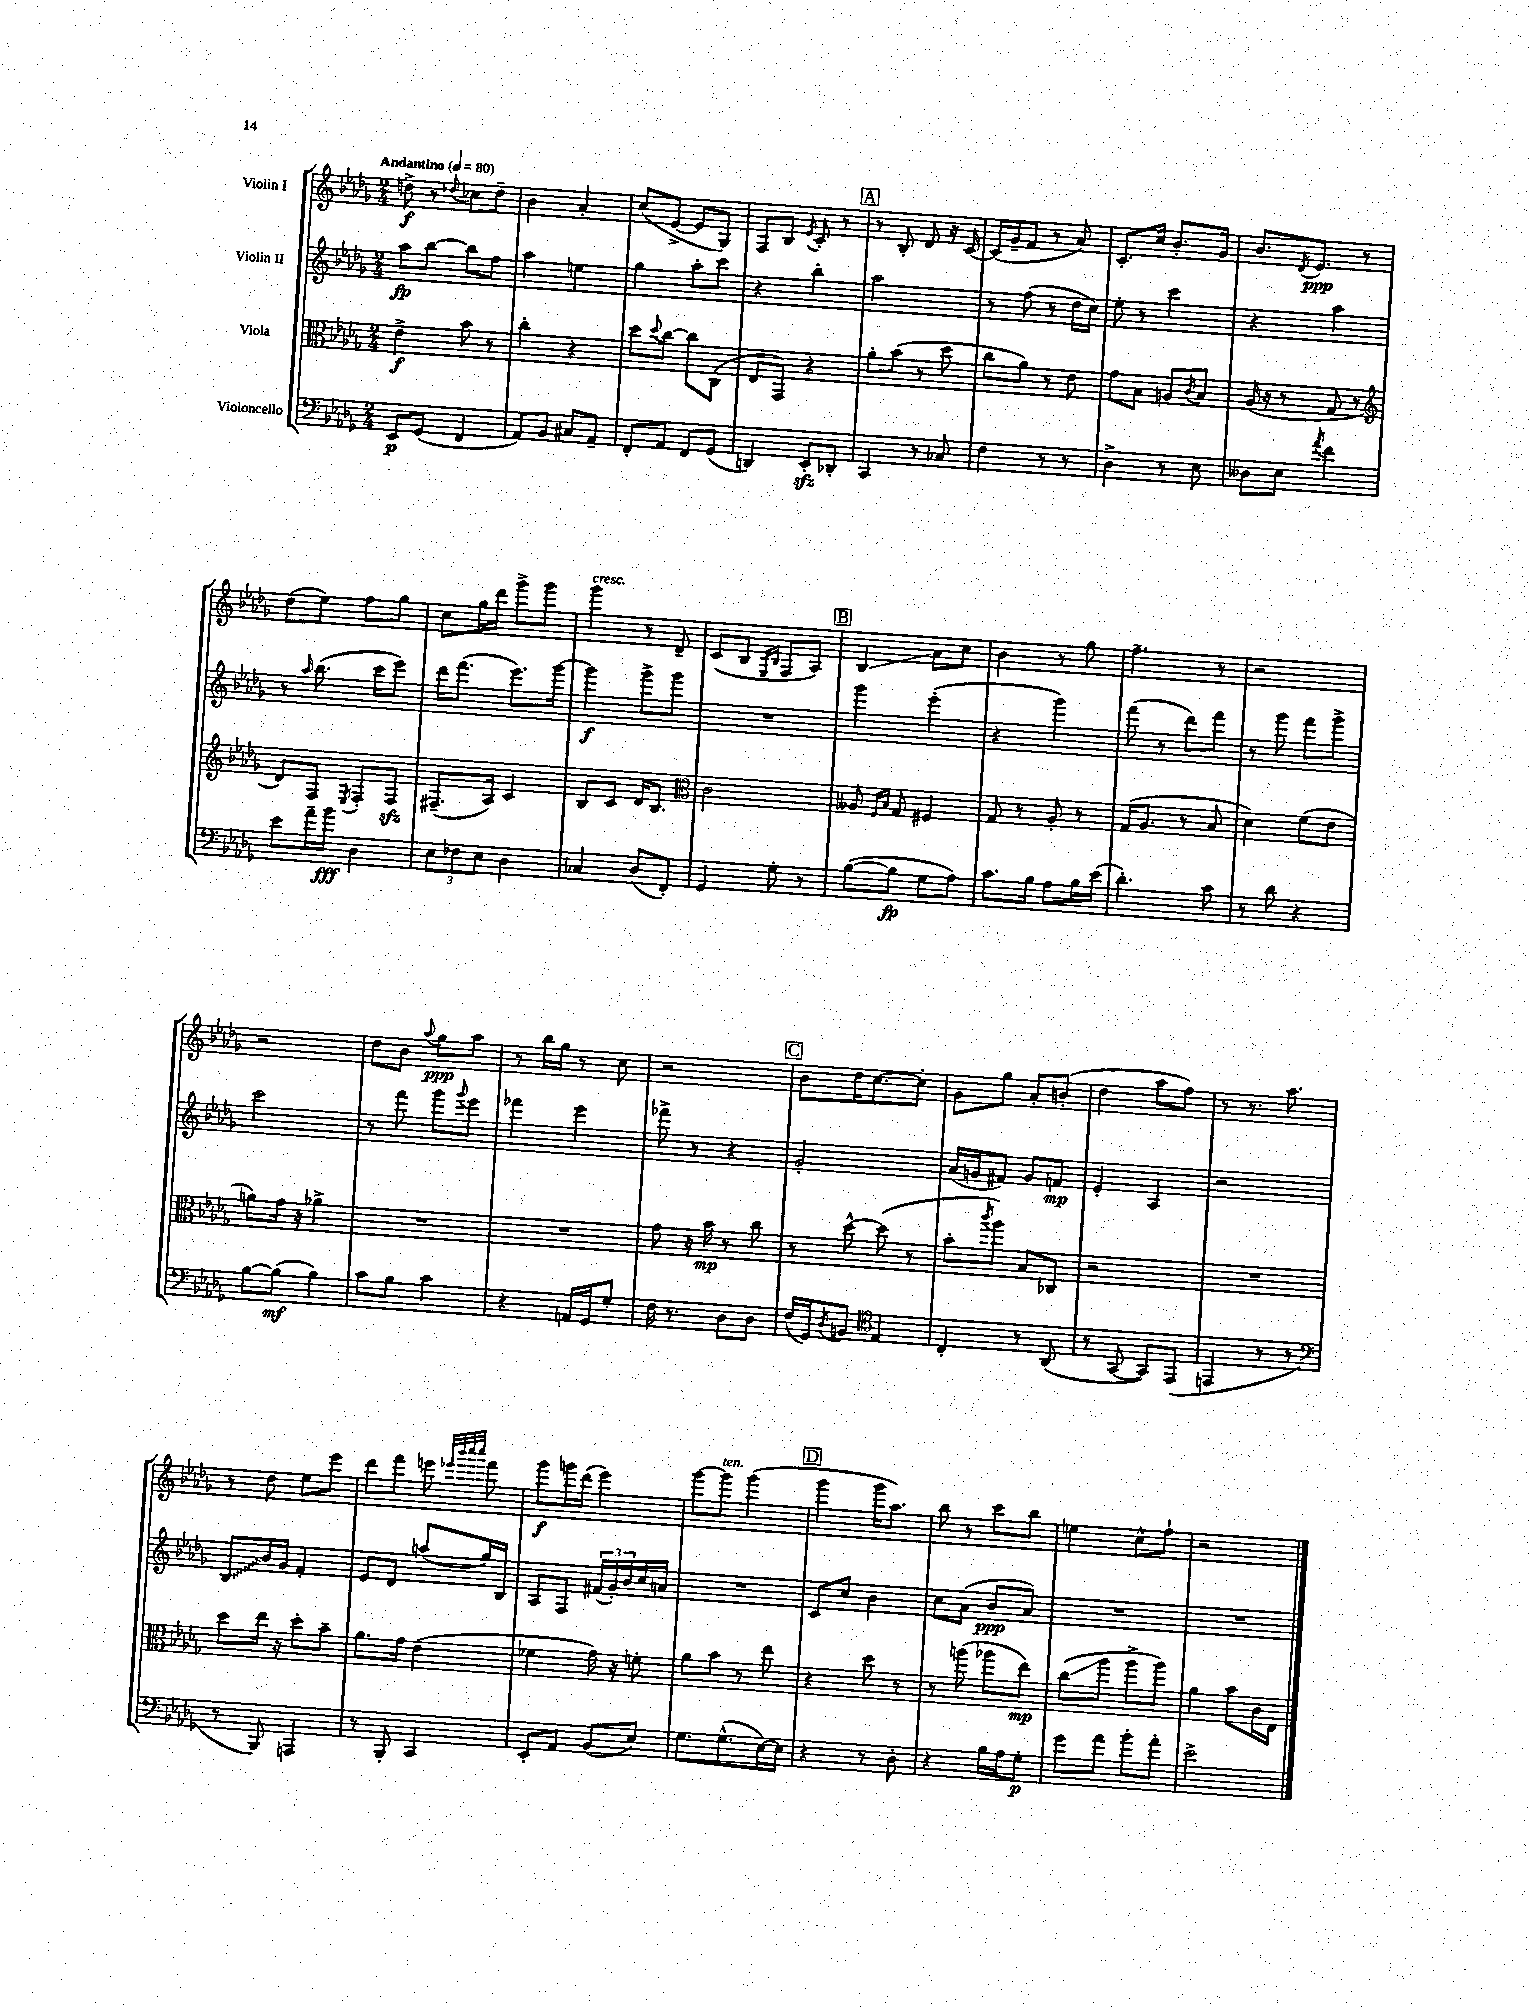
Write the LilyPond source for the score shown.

<<
\new StaffGroup <<
\new Staff = "s0" \with { instrumentName = "Violin I" } {
    \clef treble \key des \major \numericTimeSignature \time 2/4 \tempo "Andantino" 4 = 80
    d''8->\f r8 \appoggiatura { des''8 } ces''8 des''8-- |
    bes'4 aes'4-. |
    c''8( ees'8~-> ees'8 ges8) |
    f8 bes8 \acciaccatura { ees'8 } c'8-. r8 |
    \mark \markup { \box "A" } r8 bes8-. des'8 r16 c'16~ |
    c'16( ges'16-- f'8 r8 aes'8) |
    c'8.-. c''16 bes'8.-. ges'16 |
    bes'8. \acciaccatura { des'8 } ees'8.\ppp r8 |
    des''8( ees''8) f''8 ges''8 |
    c''8 ges''16 des'''16 ges'''8-> ges'''8 |
    ges'''4^\markup { \italic "cresc." } r8 des'8-- |
    c'8( bes8 \grace { ees16 bes16 } f8 aes8) |
    \mark \markup { \box "B" } bes4\glissando aes'8 c''8 |
    bes'4 r8 ges''8 |
    f''4.-- r8 |
    r2 |
    r2 |
    des''8 bes'8 \appoggiatura { aes''8 } ges''8\ppp aes''8 |
    r8 bes''16 ges''16 r8 c''8 |
    r2 |
    \mark \markup { \box "C" } bes'8 des''16 c''8.~ c''8-. |
    ges'8 ges''8 aes'8-. b'8-.( |
    des''4 aes''8 f''8) |
    r8 r8. aes''8. |
    r8 des''8 ees''8 ees'''8 |
    des'''8 f'''8 e'''8 \grace { ees'''32 bes'''32 c''''32 c''''32 } f'''8 |
    ges'''8\f g'''16 des'''16( ees'''4) |
    ges'''8~ ges'''8^\markup { \italic "ten." } ges'''4( |
    \mark \markup { \box "D" } ges'''4 ges'''16 aes''8.) |
    bes''8 r8 c'''8 bes''8 |
    e''4 c''8-^ f''8-! |
    r2 \bar "|." |
}
\new Staff = "s1" \with { instrumentName = "Violin II" } {
    \clef treble \key des \major \numericTimeSignature \time 2/4
    aes''8\fp bes''8~ bes''8 f''8 |
    aes''4 e''4 |
    ges''4 aes''8-. c'''8 |
    r4 bes''4-. |
    \mark \markup { \box "A" } aes''2 |
    r8 f''8( r8 des''16 c''16) |
    ees''8-. r8 c'''4 |
    r4 aes''4 |
    r8 \grace { aes''16 } bes''8.( c'''16 ees'''8) |
    des'''16 f'''8.( ees'''8.) ges'''16~ |
    ges'''4\f ges'''8-> ges'''8 |
    R2 |
    \mark \markup { \box "B" } ges'''4 ees'''4-.( |
    r4 ges'''4) |
    f'''8( r8 des'''8) f'''8 |
    r8 ges'''8 f'''8 ges'''8-> |
    c'''2 |
    r8 f'''8 ges'''8 \appoggiatura { ges'''8 } ees'''8 |
    fes'''4 ees'''4 |
    fes'''8-> r8 r4 |
    \mark \markup { \box "C" } ges'2-. |
    aes'16( g'16 fis'8) g'8 f'8\mp |
    ees'4-. aes4 |
    r2 |
    \once \override Glissando.style = #'zigzag bes8\glissando bes'16 ges'16 f'4-. |
    ees'8 des'8 a''8( ges''16) bes16 |
    aes8 f8 \tuplet 3/2 { fis'16( ges'16-.) bes'16 } c''16 a'16 |
    R2 |
    \mark \markup { \box "D" } c'8 c''8 bes'4 |
    c''8 aes'8( bes'8\ppp aes'8) |
    R2 |
    R2 \bar "|." |
}
\new Staff = "s2" \with { instrumentName = "Viola" } {
    \clef alto \key des \major \numericTimeSignature \time 2/4
    ees'4->\f bes'8 r8 |
    c''4-. r4 |
    des''8 \appoggiatura { des''8 } c''8~ c''8 c8( |
    ees8 ges,8) r4 |
    \mark \markup { \box "A" } aes'8-. bes'8( r8 des''8 |
    c''8 aes'8) r8 ees'8 |
    ges'8 bes8 a8 \acciaccatura { c'8 } bes8 |
    aes16( r16 r8 ges8 r8 |
    \clef treble des'8) f8 \acciaccatura { ees8 } f8-. f8\sfz |
    fis8.--( aes16) c'4 |
    bes8 c'8 des'16 bes8. |
    \clef alto c'2 |
    \mark \markup { \box "B" } aeses8 \grace { f16 bes16 } ges8 fis4 |
    ges8 r8 aes8-. r8 |
    ges16( aes8. r8 bes8 |
    des'4) f'8( ees'8 |
    a'8) ges'16 r16 aes'4-> |
    R2 |
    R2 |
    ges'8 r16 bes'16\mp r8 c''8 |
    \mark \markup { \box "C" } r8 des''8~-^ des''8( r8 |
    bes'8-. \acciaccatura { c'''8 } aes''8) bes8 ces8 |
    r2 |
    R2 |
    des''8 ees''16 r16 des''8-. bes'8-- |
    aes'8. ges'16 ees'4( |
    fes'4 ges'16) r16 f'8-. |
    aes'8 bes'8 r8 ees''8 |
    \mark \markup { \box "D" } r4 des''8 r8 |
    r8 a''8( aes''8 ees''8\mp) |
    c''8\glissando( aes''8 aes''8-> aes''8) |
    aes'4 bes'8 c'16 ees16 \bar "|." |
}
\new Staff = "s3" \with { instrumentName = "Violoncello" } {
    \clef bass \key des \major \numericTimeSignature \time 2/4
    ees,8\p ges,8( f,4 |
    aes,8) bes,8 cis8 aes,8-- |
    f,8-. aes,8 f,8 ges,8( |
    d,4) ees,8-.\sfz des,8-. |
    \mark \markup { \box "A" } c,4 r8 ces8 |
    f4 r8 r8 |
    des4-> r8 ees8 |
    deses8 ees8 \acciaccatura { aes'8 } f'4 |
    ees'8 aes'16-- bes'16\fff des4 |
    \tuplet 3/2 { ees8 fes8 ees8 } des4 |
    ces4 des8( f,8-.) |
    ges,4 ges8-. r8 |
    \mark \markup { \box "B" } bes8~( bes8\fp ges8 aes8) |
    c'8. bes16 aes8 bes16 ees'16( |
    des'4.-.) c'8 |
    r8 des'8 r4 |
    bes8~ bes8\mf( bes4) |
    c'8 bes8 c'4 |
    r4 a,16 ges,16 ges8-. |
    f16 r8. des8 des8 |
    \mark \markup { \box "C" } f16( ges,16) \acciaccatura { des8 } b,8 \clef tenor ees4 |
    c4-. r8 aes,8( |
    r8 ges,8~ ges,8) ees,8( |
    e,4 r8 r8 |
    \clef bass r8 bes,,8) a,,4 |
    r8 bes,,8-. c,4 |
    ees,8-. aes,8 bes,8( ees8) |
    ges8. ges8.-^( ees16~) ees16 |
    \mark \markup { \box "D" } r4 r8 des8-. |
    r4 bes16 aes16 ges8-.\p |
    ges'8 aes'8 bes'8-. aes'8-. |
    ees'2-> \bar "|." |
}
>>
>>
\layout { \context { \Score \remove "Bar_number_engraver" } }
